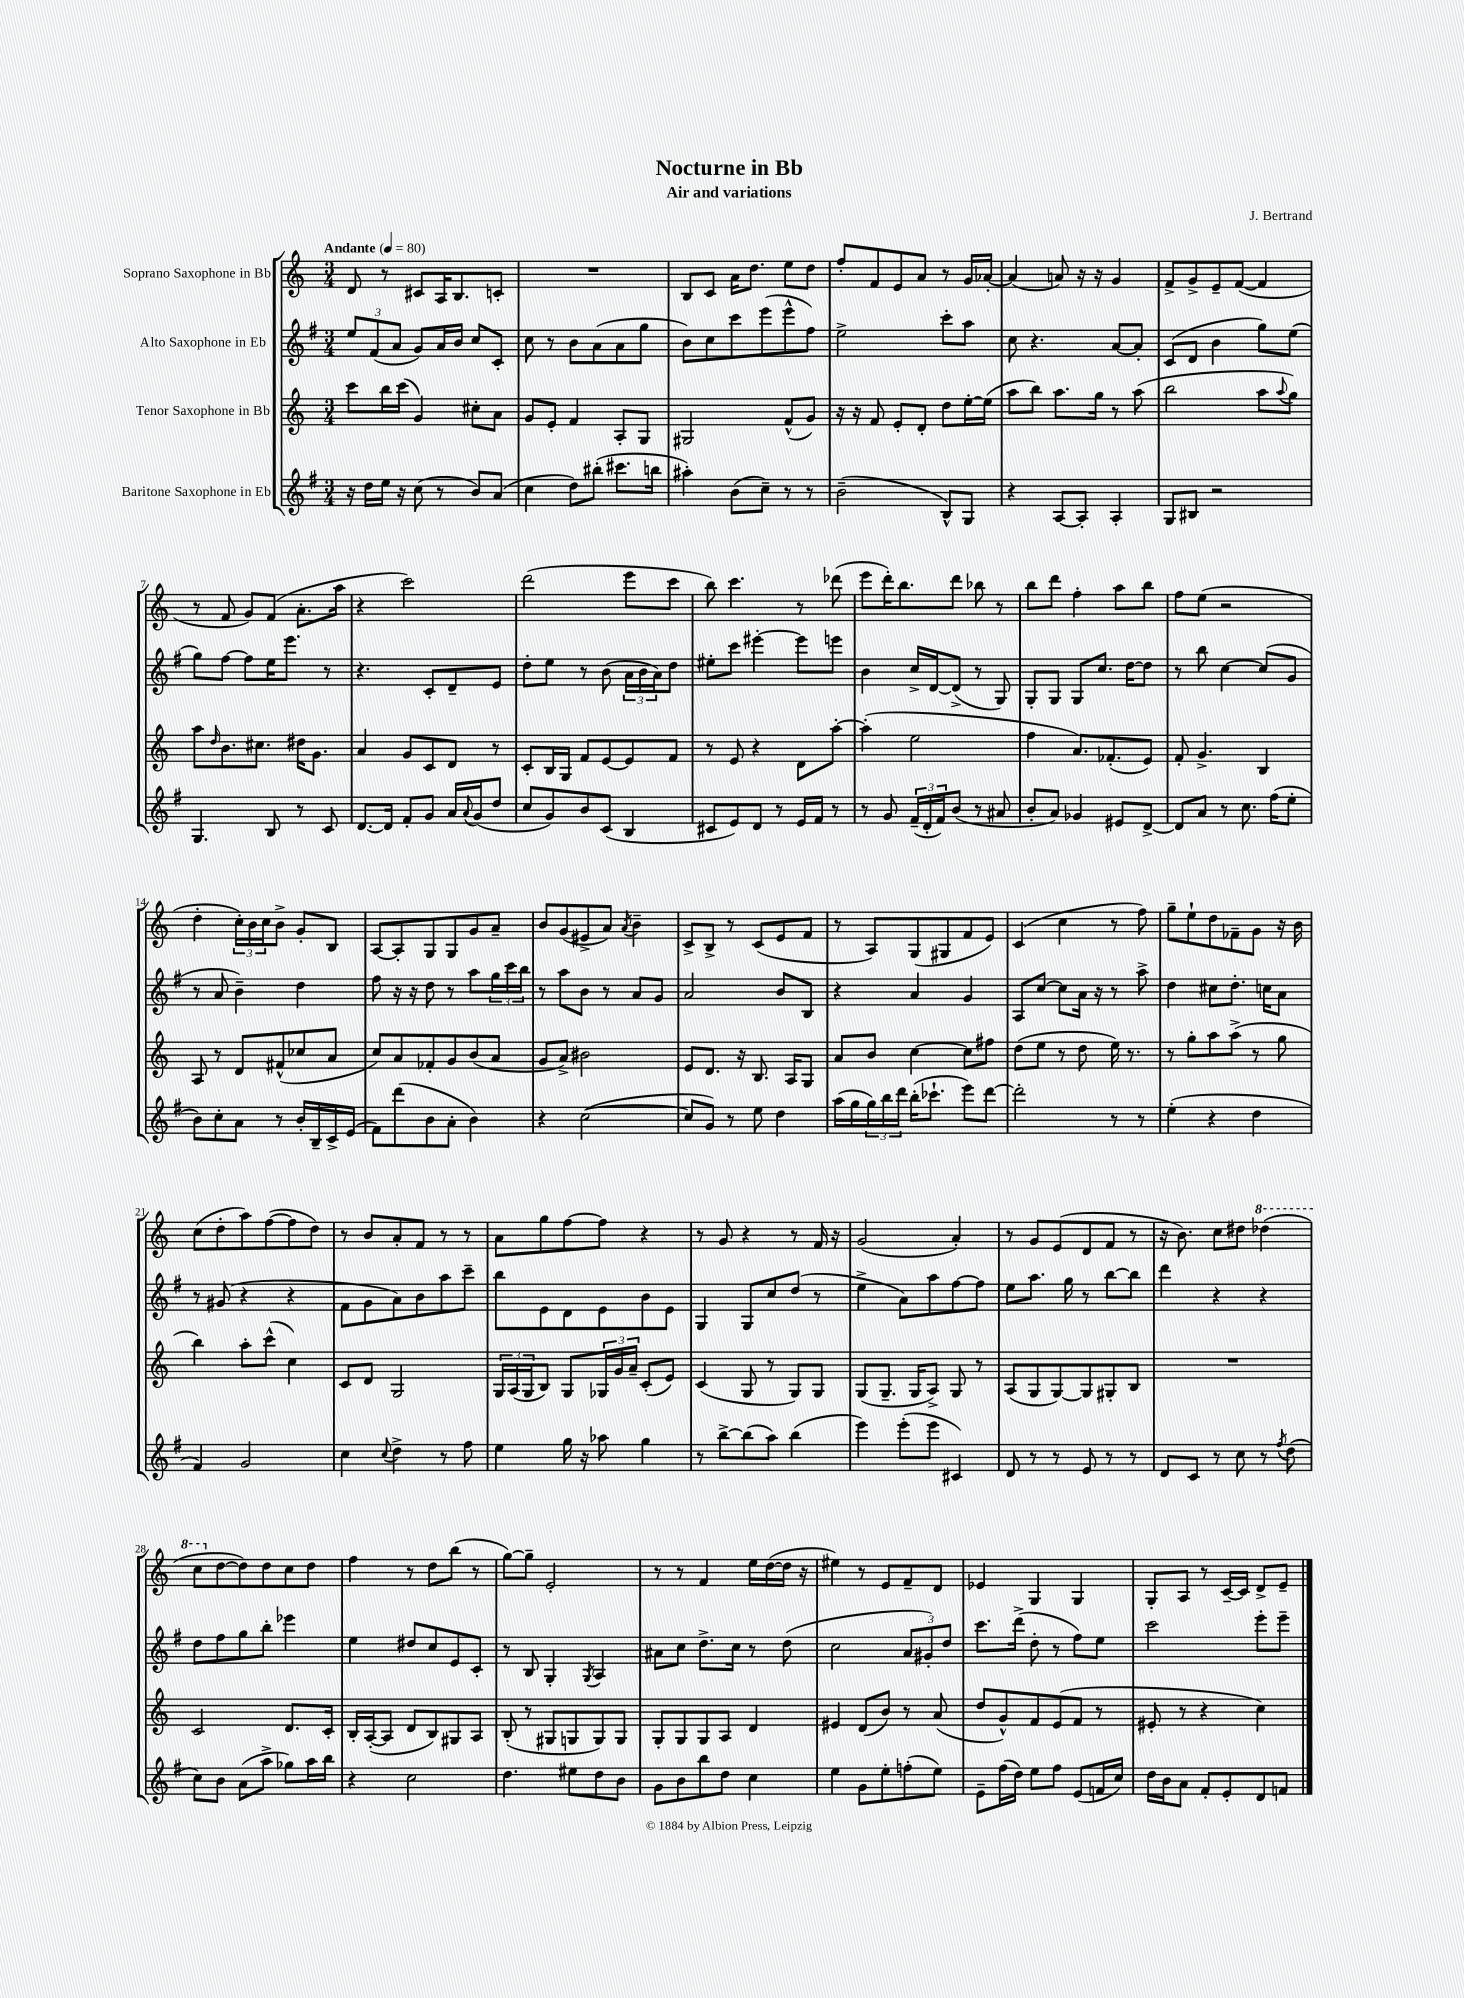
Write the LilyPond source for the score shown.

\header { title = "Nocturne in Bb" composer = "J. Bertrand" subtitle = "Air and variations" }
<<
\new StaffGroup <<
\new Staff = "s0" \with { instrumentName = "Soprano Saxophone in Bb" } {
    \clef treble \key c \major \numericTimeSignature \time 3/4 \tempo "Andante" 4 = 80
    d'8 r8 cis'8 a16 b8. c'8-. |
    R2. |
    b8 c'8 a'16 d''8. e''8 d''8 |
    f''8-. f'8 e'8 a'8 r8 g'16 aes'16~-. |
    aes'4( a'8) r16 r16 g'4 |
    f'8-> g'8-> e'8-- f'8~( f'4 |
    r8 f'8 g'8) f'8( a'8.-. a''16 |
    r4 c'''2) |
    d'''2( e'''8 c'''8 |
    b''8) c'''4. r8 des'''8( |
    e'''8 d'''16-.) b''8. d'''8 bes''8 r8 |
    b''8 d'''8 f''4-. a''8 b''8 |
    f''8 e''8( r2 |
    d''4-. \tuplet 3/2 { c''16-.) b'16 c''16 } b'8-> g'8-. b8 |
    a8~ a8-. g8 g8 g'8 a'8-- |
    b'8 g'8( eis'8-> a'8) \acciaccatura { a'8 } b'4-- |
    c'8-> b8-> r8 c'8( e'8 f'8 |
    r8 a8) g8( gis8 f'8 e'8) |
    c'4( c''4 r8 f''8) |
    g''8-- e''8-! d''8 fes'8-- g'8 r16 b'16 |
    c''8( d''8-. a''8) f''8~( f''8 d''8) |
    r8 b'8 a'8-. f'8 r8 r8 |
    a'8 g''8 f''8~ f''8 r4 |
    r8 g'8 r4 r8 f'16 r16 |
    g'2( a'4-.) |
    r8 g'8 e'8( d'8 f'8 r8 |
    r16 b'8.) c''8 dis''8 \ottava #1 des'''4( |
    c'''8 \ottava #0 d''8~ d''8) d''8 c''8 d''8 |
    f''4 r8 d''8 b''8( r8 |
    g''8~) g''8-- e'2-. |
    r8 r8 f'4 e''16 d''16~( d''16 r16 |
    eis''4) r8 e'8 f'8-- d'8 |
    ees'4 g4 g4 |
    g8-. a8 r8 c'16~-- c'16 d'8-> e'8-- \bar "|." |
}
\new Staff = "s1" \with { instrumentName = "Alto Saxophone in Eb" } {
    \clef treble \key g \major \numericTimeSignature \time 3/4
    \tuplet 3/2 { e''8 fis'8( a'8 } g'8) a'16 b'16 c''8 c'8-. |
    c''8 r8 b'8 a'8( a'8 g''8 |
    b'8) c''8 c'''8 e'''8( e'''8-^ fis''8) |
    e''2-> c'''8-. a''8 |
    c''8 r4. a'8~ a'8-. |
    c'8( d'8 b'4 g''8) e''8( |
    g''8) fis''8~ fis''8 e''16 e'''8. r8 |
    r4. c'8-. d'8-- e'8 |
    d''8-. e''8 r8 b'8( \tuplet 3/2 { a'16 b'16 a'16) } d''8 |
    eis''8-. c'''8 eis'''4~-. eis'''8 e'''8 |
    b'4 c''16-> d'16~ d'8->( r8 g8) |
    g8-. g8 g8 c''8. d''16~ d''8 |
    r8 b''8 c''4~ c''8( g'8 |
    r8 a'8 b'4--) d''4 |
    fis''8 r16 r16 d''8 r8 a''8 \tuplet 3/2 { g''16 c'''16 b''16 } |
    r8 a''8 b'8 r8 a'8 g'8 |
    a'2 b'8 b8 |
    r4 a'4 g'4 |
    a8 c''8~ c''8 a'16 r16 r8 a''8-> |
    d''4 cis''8 d''8.-. c''16 a'8 |
    r8 gis'8( r4 r4 |
    fis'8 g'8 a'8) b'8 a''8 c'''8-- |
    b''8 e'8 d'8 e'8 b'8 e'8 |
    g4 g8 c''8 d''8( r8 |
    e''4-> a'8) a''8 fis''8~ fis''8 |
    e''8 a''8. g''16 r8 b''8~ b''8 |
    d'''4 r4 r4 |
    d''8 fis''8 g''8 b''8-. ees'''4 |
    e''4 dis''8 c''8 e'8 c'8-. |
    r8 b8 g4-. \acciaccatura { g8 } a4 |
    ais'8 c''8 d''8.-> c''16 r8 d''8( |
    c''2 \tuplet 3/2 { a'8 gis'8-.) d''8 } |
    c'''8. d'''16->( d''8-. r8 fis''8) e''8 |
    c'''2 e'''8-. e'''8-- \bar "|." |
}
\new Staff = "s2" \with { instrumentName = "Tenor Saxophone in Bb" } {
    \clef treble \key c \major \numericTimeSignature \time 3/4
    c'''8 b''16 c'''16( g'4) cis''8-. a'8 |
    g'8 e'8-. f'4 a8-. g8 |
    gis2 f'8-^( g'8) |
    r16 r16 f'8 e'8-. d'8-. d''8 e''16~-. e''16( |
    a''8 b''8) a''8. g''16 r8 a''8( |
    b''2 a''8 \appoggiatura { a''8 } g''8) |
    a''8 \grace { d''16 } b'8. cis''8. dis''16 g'8. |
    a'4 g'8 c'8 d'8 r8 |
    c'8-. b16 g16 f'8 e'8~ e'8 f'8 |
    r8 e'8 r4 d'8 a''8~-. |
    a''4-.( e''2 |
    f''4 a'8.) fes'8.-.( e'8) |
    f'8-. g'4.-> b4 |
    a8 r8 d'8 fis'8-^( ces''8 a'8 |
    c''8) a'8 fes'8-. g'8 b'8( a'8 |
    g'8 a'8->) bis'2 |
    e'8 d'8. r16 b8. a16 g8 |
    a'8 b'8 c''4~ c''8 fis''8 |
    d''8( e''8 r8 d''8 e''16) r8. |
    r8 g''8-. a''8 a''8->( r8 g''8 |
    b''4) a''8-. c'''8-^( c''4) |
    c'8 d'8 g2 |
    \tuplet 3/2 { g16 a16( g16 } b8) g8 \tuplet 3/2 { ges16 g'16 a'16-- } c'8-.( e'8) |
    c'4( g8 r8 g8) g8 |
    g8( g8.-- g16 a8->) g8 r8 |
    a8( g8 g8~) g8 gis8-. b8 |
    R2. |
    c'2 d'8. c'16-. |
    b16-. a16~-.( a8 d'8 b8) gis8 a8 |
    b8-.( r8 gis8 g8 g8) g8 |
    g8-. g8 g8 a8 d'4 |
    eis'4 d'8( b'8) r8 a'8( |
    d''8 g'8-^) f'8 e'8( f'8 r8 |
    eis'8-. r8 r4 c''4) \bar "|." |
}
\new Staff = "s3" \with { instrumentName = "Baritone Saxophone in Eb" } {
    \clef treble \key g \major \numericTimeSignature \time 3/4
    r16 d''16 e''16 r16 c''8( r8 b'8) a'8( |
    c''4 d''8) bis''8-.( cis'''8. b''16 |
    ais''4-.) b'8( c''8--) r8 r8 |
    b'2--( b8-^) g8 |
    r4 a8~ a8-. a4-. |
    g8 bis8 r2 |
    g4. b8 r8 c'8 |
    d'8.~ d'16 fis'8-. g'8 a'16 \appoggiatura { a'8 } g'16( d''8 |
    c''8 g'8) b'8 c'8( b4 |
    cis'8 e'8) d'8 r8 e'16 fis'16 r8 |
    r8 g'8 \tuplet 3/2 { fis'16--( d'16-. fis'16) } b'8( r8 ais'8 |
    b'8-. a'8) ges'4 eis'8 d'8~-> |
    d'8 a'8 r8 c''8. fis''16( e''8-. |
    b'8) c''8-. a'8 r8 b'16-. b16-- c'16-> e'16( |
    fis'8) d'''8( b'8 a'8-. b'4) |
    r4 c''2~( |
    c''8 g'8) r8 e''8 d''4 |
    a''16( g''16 \tuplet 3/2 { g''16) b''16 d'''16 } b''16-.( ces'''8.-! e'''8) d'''8~ |
    d'''2-. r8 r8 |
    e''4-.( r4 d''4 |
    fis'4) g'2 |
    c''4 \appoggiatura { c''8 } d''4-> r8 fis''8 |
    e''4 g''16 r16 aes''8 g''4 |
    r8 b''8~-> b''8( a''8) b''4( |
    e'''4) e'''8-.( e'''8 cis'4) |
    d'8 r8 r8 e'8 r8 r8 |
    d'8 c'8 r8 c''8 r8 \acciaccatura { fis''8 } d''8( |
    c''8) b'8 a'8( a''8-> ges''8) a''16 b''16 |
    r4 c''2 |
    d''4. eis''8 d''8 b'8 |
    g'8 b'8 b''8 d''8 c''4 |
    e''4 g'8 e''8-. f''8-.( e''8) |
    e'8-- fis''16( d''16) e''8 fis''8 e'8( f'16 c''16) |
    d''16 b'16 a'8 fis'8-. e'8-. d'8 f'8 \bar "|." |
}
>>
>>
